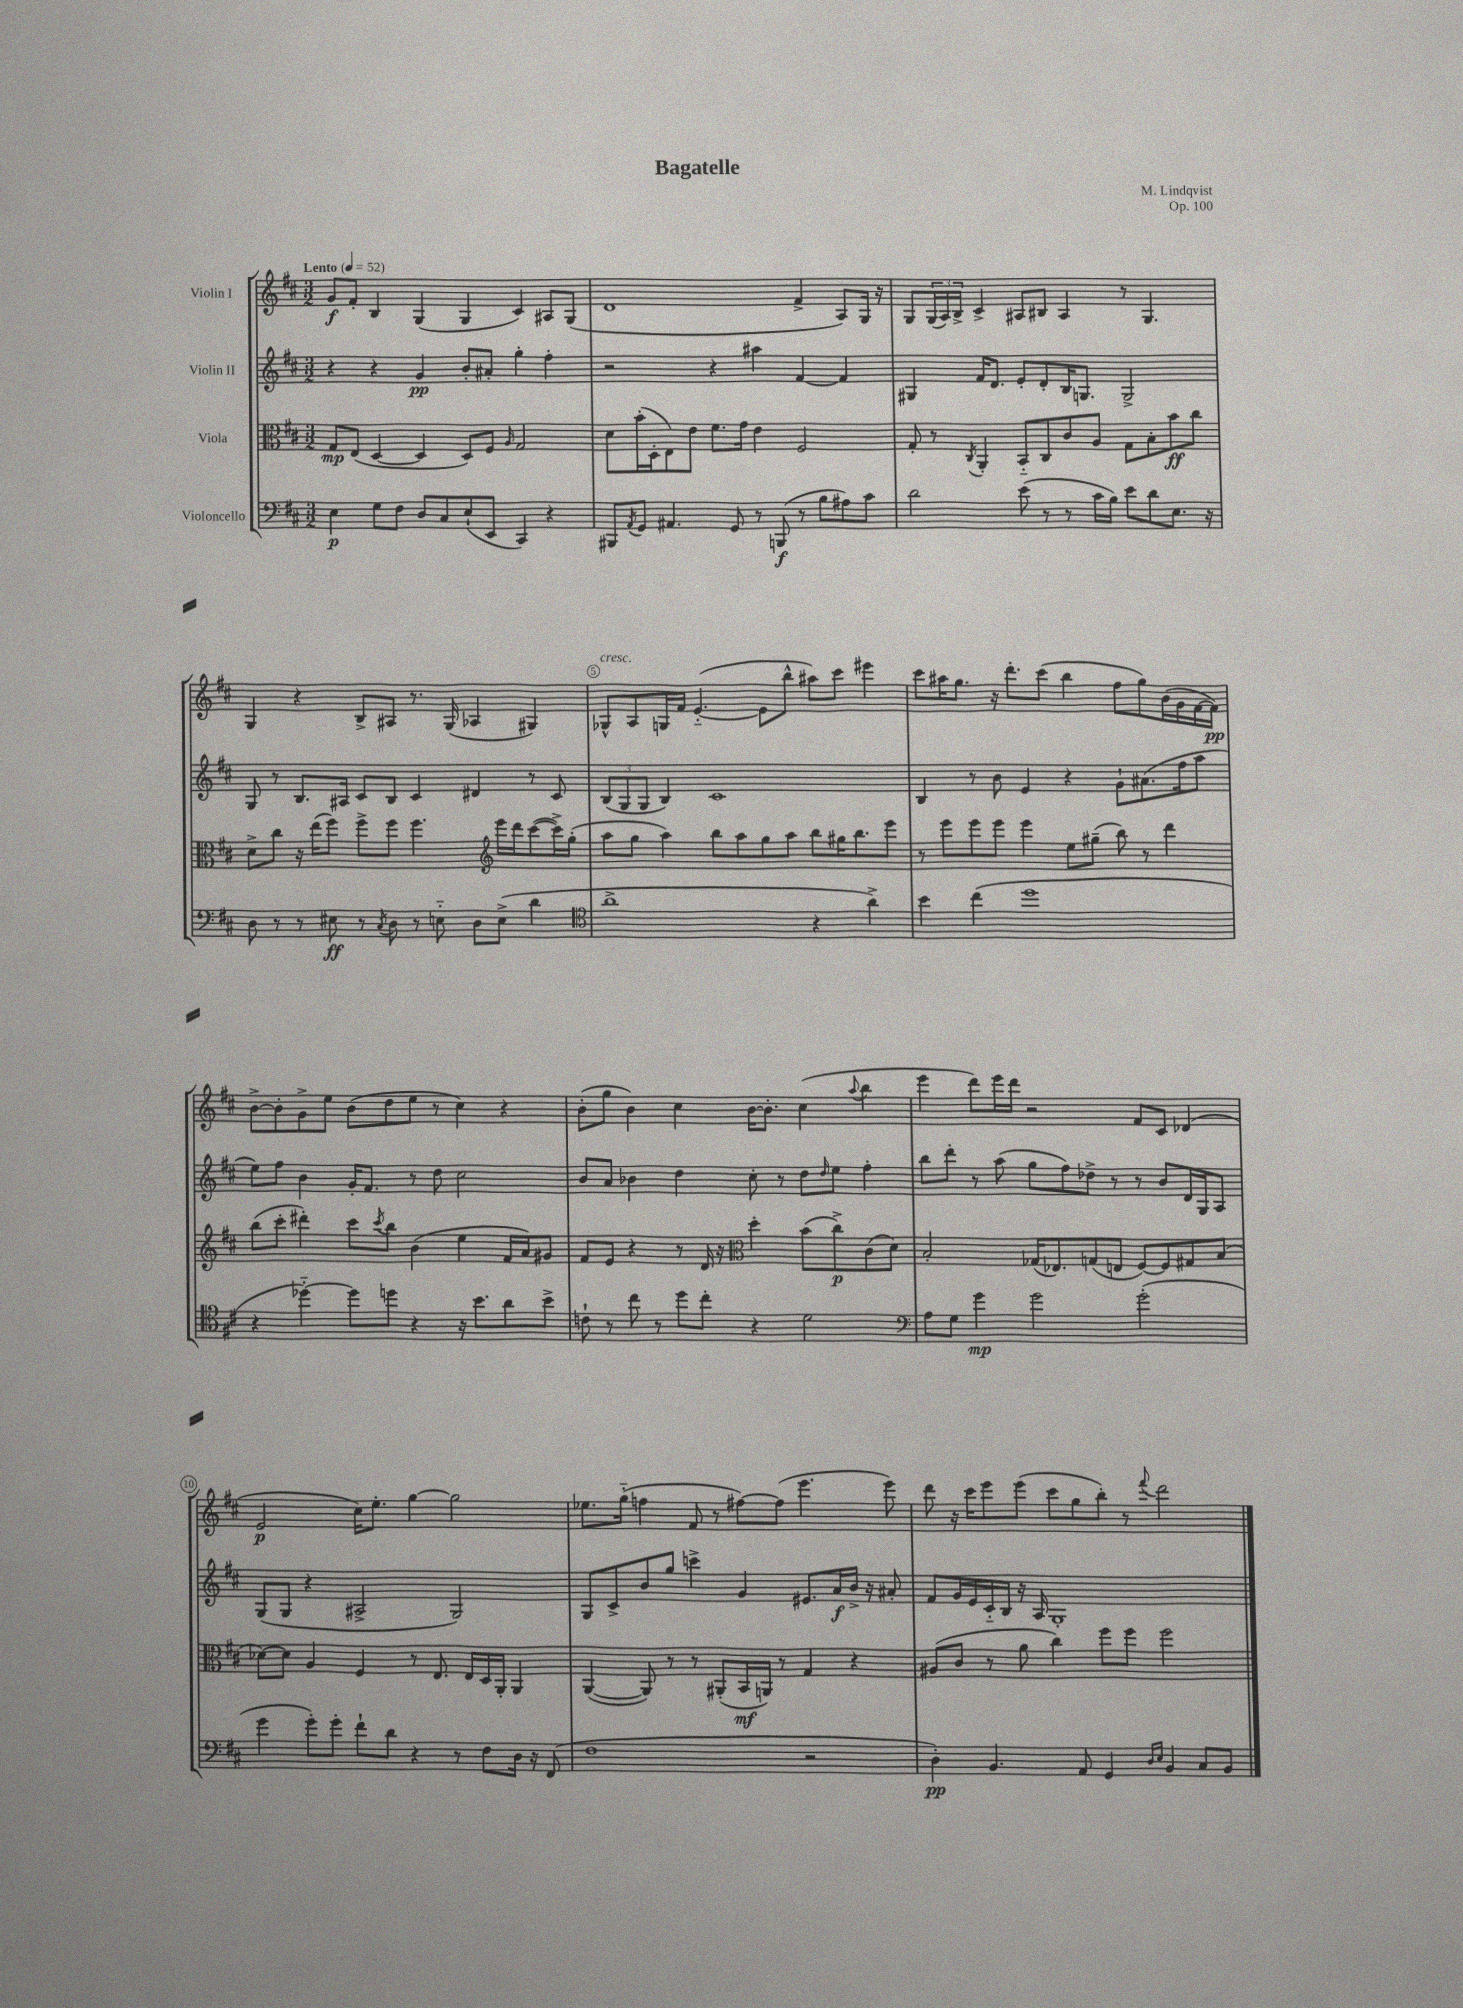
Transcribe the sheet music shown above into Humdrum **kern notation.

**kern	**kern	**kern	**kern
*staff4	*staff3	*staff2	*staff1
*clefF4	*clefC3	*clefG2	*clefG2
*k[f#c#]	*k[f#c#]	*k[f#c#]	*k[f#c#]
*M3/2	*M3/2	*M3/2	*M3/2
*MM52	*MM52	*MM52	*MM52
4E	8G	4r	8g
.	(8E	.	8f#'
8G	[4D	4r	4B
8F#	.	.	.
8D	4D]	4g	(4G
8C#	.	.	.
(8E`	8D)	8b'	4G
8EE	8F#	8a#'	.
.	16qqA	.	.
4CC#)	2G	4gg'	4c#)
4r	.	4ff#'	8A#
.	.	.	(8G
=	=	=	=
8BBB#	8d	2r	1d
8qAA	.	.	.
8GG	(16b'	.	.
.	16D'	.	.
4.AA#	8E)	.	.
.	8e	.	.
.	8.f#	4r	.
8GG	.	.	.
.	16g	.	.
8r	4e	4aa#	.
(8BBB	.	.	.
8r	2F#	[4f#	4f#^
8B	.	.	.
8A#)	.	4f#]	8A)
8c#	.	.	16G
.	.	.	16r
=	=	=	=
2d	8G'	4G#	8G
.	8r	.	(24G
.	.	.	24A)
.	.	.	24B^
.	8qC#	.	.
.	4AA'	16f#	4c#^
.	.	8.d	.
(8e	8BB'~	8e'	8A#
8r	8C#	8d'	8B#
8r	8c#	16B	4A#
.	.	8.G	.
16c#	8A	.	.
16B)	.	.	.
8e	8G	2G^	8r
8d	8B'	.	4.G
8.E	8b	.	.
.	8cc#	.	.
16r	.	.	.
=	=	=	=
8D	8d^	8G	4G
8r	8cc#	8r	.
8r	16r	8.B	4r
.	(16ee	.	.
8E#	8ff#)	.	.
.	.	16A#	.
8r	8ff#^	8c#	8B^
8qC#	.	.	.
8D	8ff#	8B	8A#
8r	4.ff#	4c#	8.r
8E'~	.	.	.
.	.	.	(16G
8D	.	4d#	4A-
*	*clefG2	*	*
(8E^	16eee	.	.
.	16ddd	.	.
4d	([8ccc#	8r	4G#)
.	16ccc#^])	8c#	.
.	(16gg'	.	.
=	=	=	=
*clefC4	*	*	*
1a^	8aa	(12B	8G-^^
.	.	12G	.
.	8gg	.	8A
.	.	12G	.
.	4aa)	4B)	16G
.	.	.	16f#
.	.	.	([4.e'~
.	8bb	1c#	.
.	8aa	.	.
.	8gg	.	8e]
.	8aa	.	8bb^^
4r	8bb	.	8aa#)
.	16gg#	.	8ccc#
.	8.bb	.	.
4a^)	.	.	4eee#
.	8eee	.	.
=	=	=	=
4b	8r	4B	8ccc#
.	8eee	.	16aa#
.	.	.	8.gg
(4cc#	8eee	8r	.
.	8eee	8b	16r
.	.	.	8.ddd'
1dd	4eee	4e	.
.	.	.	(8ccc#
.	8ee	4r	4bb
.	(8gg#~	.	.
.	8bb)	8g`	8ff#
.	8r	(8.a#	8gg)
.	4ddd	.	(16b
.	.	16ff#	16g
.	.	8aa	[16f#
.	.	.	16f#])
=	=	=	=
4r	(8bb	8ee)	[8b^
.	8ccc#'	8ff#	8b']
[4dd-'~)	4ddd#')	4b	8g^
.	.	.	8ee
8dd-]	8ccc#	16g'	(8b
.	.	8.f#	.
.	8qccc#	.	.
8dd	8bb	.	8dd
4r	(4b	8r	8ee
.	.	8dd	8r
16r	4ee	2cc#	4cc#)
8.b	.	.	.
8a	16f#	.	4r
.	16a)	.	.
8b^	8g#	.	.
=	=	=	=
8c`	8f#	8b	(8b'
8r	8e	8a	8gg
8cc#	4r	4b-	4b)
8r	.	.	.
8dd	8r	4dd	4cc#
8cc#'	16d	.	.
.	16r	.	.
*	*clefC3	*	*
4r	4dd'	8cc#'	[16b
.	.	.	8.b']
.	.	8r	.
2d	(8b	8dd	(4cc#
.	.	16qqdd	.
.	8cc#^)	8ee	.
.	.	.	8qqaa
.	(8c#	4ff#'	4bb
.	8d)	.	.
=	=	=	=
*clefF4	*	*	*
8A	2B'	8bb	4eee
8G	.	8ddd'	.
4g	.	8r	8ddd)
.	.	(8aa	16eee
.	.	.	16ddd
2g	(16G-	8gg	2r
.	8.E-)	.	.
.	.	8ff#)	.
.	(8G	8dd-^	.
.	8E	8r	.
(2g'	[8F#)	8r	8f#
.	8F#]	8b	8c#
.	8G#	16d	(4d-
.	.	16G	.
.	(8B	8A	.
=	=	=	=
4g	[8d-)	(8G	2e
.	8d-]	8G	.
8g')	4A	4r	.
8g'	.	.	.
8f#`	4F#	2A#^	16cc#)
.	.	.	8.ee'
8d	.	.	.
4r	8r	.	[4gg
.	8.E	.	.
8r	.	2G)	2gg]
.	16E	.	.
8F#	16D	.	.
.	16AA'	.	.
16D	4AA	.	.
16r	.	.	.
(8FF#	.	.	.
=	=	=	=
1F#	([4AA	8G	8.ee-
.	.	8c#^	.
.	.	.	(16gg'~
.	8AA])	8b	4ff
.	8r	8gg	.
.	8r	4ccc^	8f#
.	(8AA#'	.	8r
.	16BB	4g	[8ff#)
.	16AA)	.	.
.	8r	.	(8ff#]
2r	4G	8.e#	4.eee
.	.	16a	.
.	4r	16b^	.
.	.	16r	.
.	.	8a#'	8eee)
=	=	=	=
4D')	(8A#	8f#	8ddd
.	8c#	16g	16r
.	.	16e	16ccc#
4.BB	8r	16c#'~	8eee
.	.	16B	.
.	8a	16r	(8eee
.	.	16A	.
.	4cc#)	1G'	8ccc#
8AA	.	.	8gg
4GG	8ff#	.	8bb')
.	8ff#	.	8r
16qqD	.	.	.
16qqE	.	.	8qqfff#
4BB	2ff#	.	2ddd
8C#	.	.	.
8BB	.	.	.
==	==	==	==
*-	*-	*-	*-
